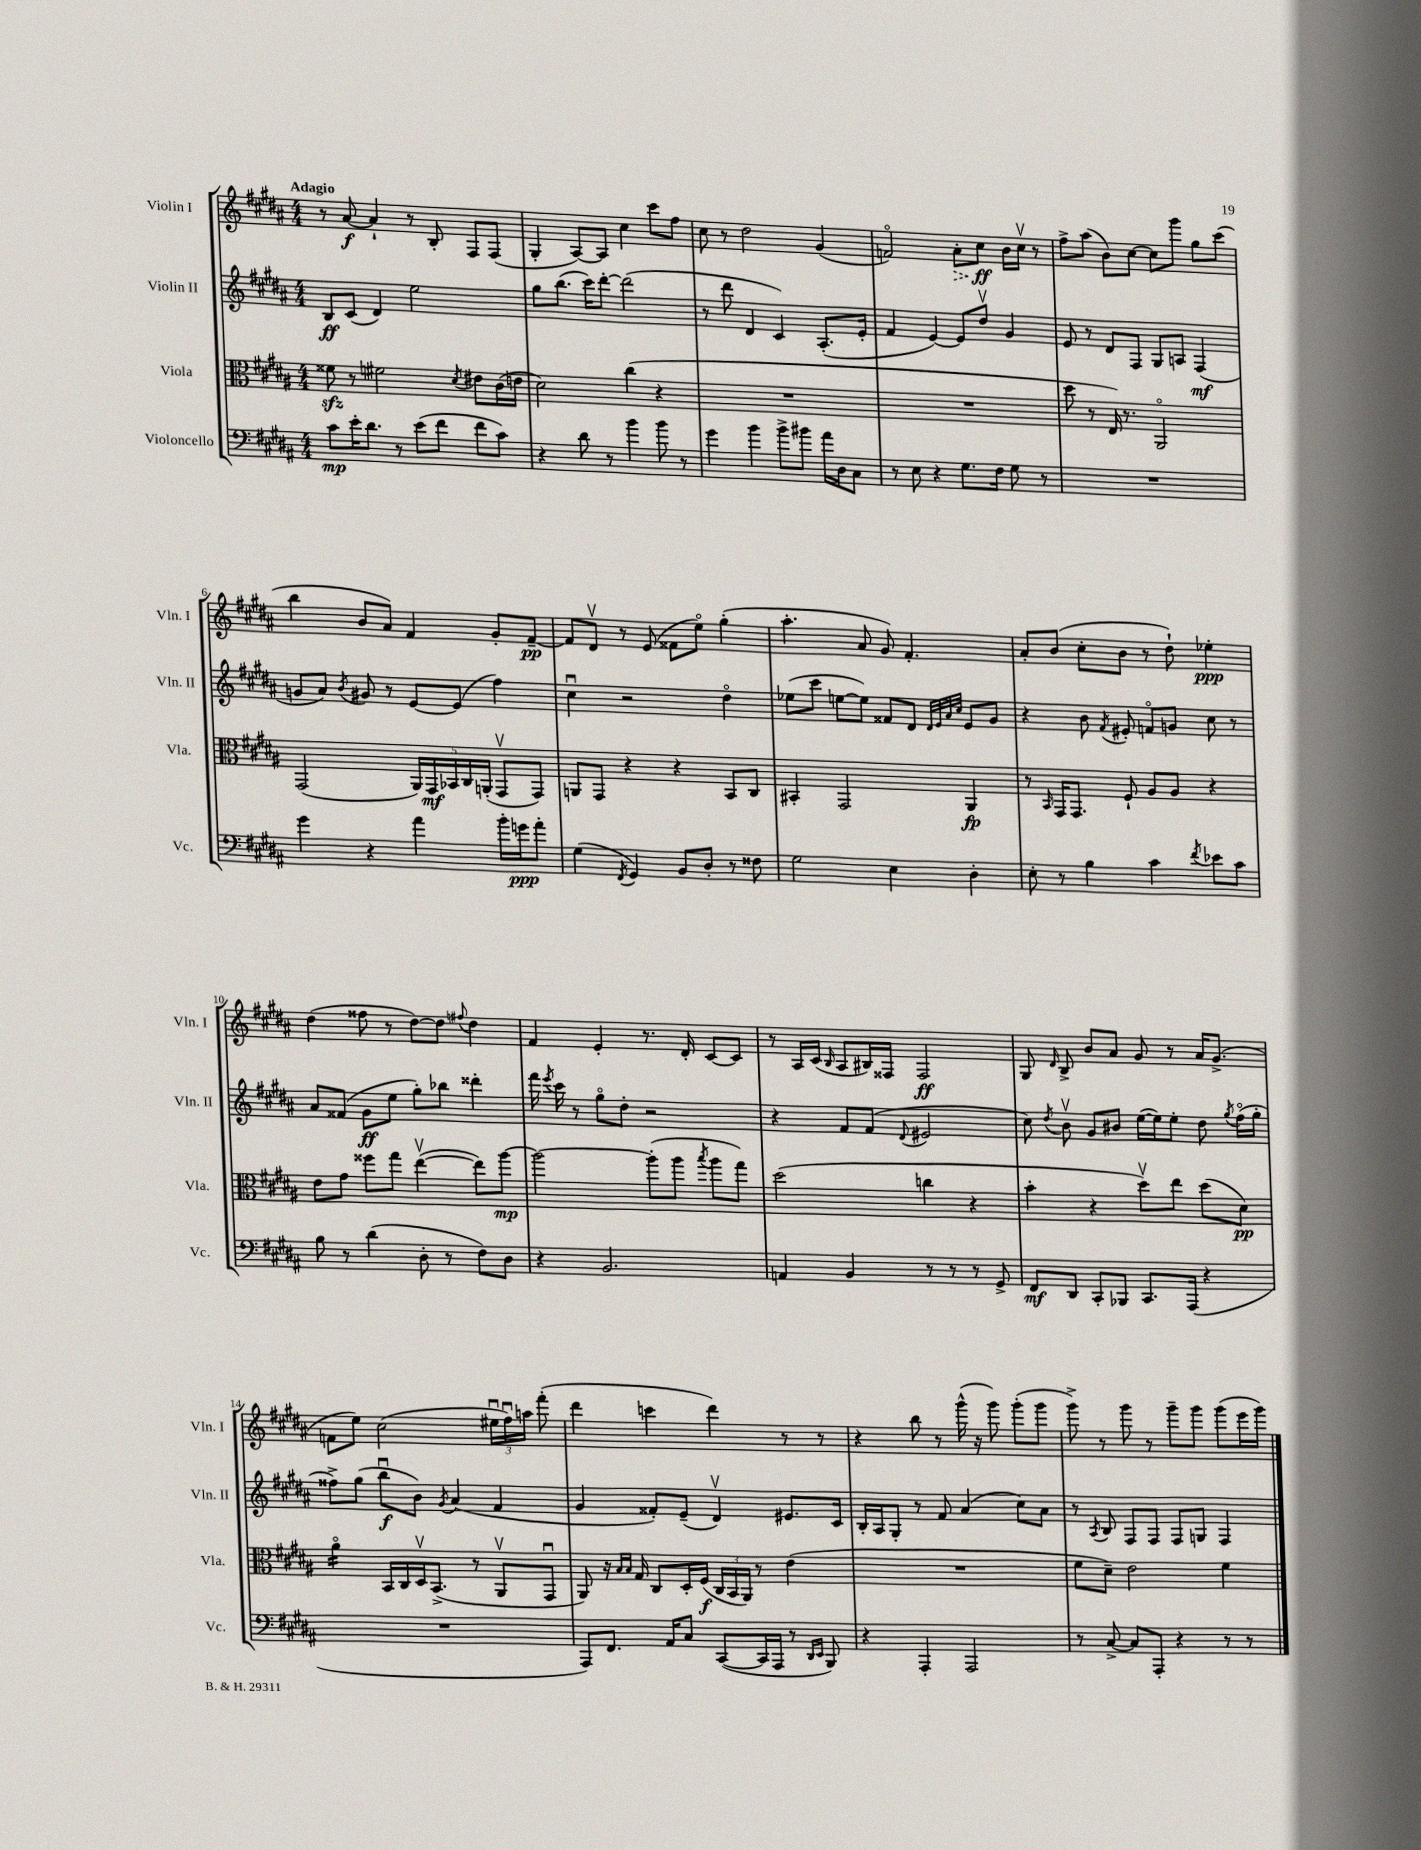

**kern	**kern	**kern	**kern
*staff4	*staff3	*staff2	*staff1
*clefF4	*clefC3	*clefG2	*clefG2
*k[f#c#g#d#a#]	*k[f#c#g#d#a#]	*k[f#c#g#d#a#]	*k[f#c#g#d#a#]
*M4/4	*M4/4	*M4/4	*M4/4
8c#\L	8f##\	8B/L	8r
16e'\K	8r	(8c#/J	[8a#/
8.d#\J	.	.	.
.	2f#\	4d#/)	4a#`/]
8r	.	.	.
(8e\L	.	2ee\	8r
8f#\J	.	.	8B'/
.	8qd#/	.	.
8f#\L	8e#\L	.	8F#/L
8c#\J)	(16c#\L	.	(8F#/J
.	16e\JJ	.	.
=	=	=	=
4r	2d#\)	8gg#\L	4G#'/
.	.	(8.bb\J	.
8d#\	.	.	[8A#/L)
.	.	16ccc#\LK)	.
8r	.	[8ddd#'\J	8A#/]J
4b\	(4cc#\	(2ddd#\]	4cc#\
8b\	4r	.	8ccc#\L
8r	.	.	8ff#\J
=	=	=	=
4g#\	1r	8r	8cc#\
.	.	8ddd#\	8r
4b\	.	4d#/	2dd#\
8b^\L	.	4c#/)	.
8b#\J	.	.	.
16a#\LL	.	(8.A#'/L	(4g#/
16D#\J	.	.	.
8C#\J	.	.	.
.	.	16e'/Jk	.
=	=	=	=
8r	1r	4f#/	2fo/)
8E\	.	.	.
4r	.	[4e/)	.
8.G#\L	.	8e/]L	8a#'\L
.	.	8dd#v/J	8cc#\J
16F#\Jk	.	.	.
8G#\	.	4g#/	16b\LL
.	.	.	16cc#v\JJ
8r	.	.	8r
=	=	=	=
1r	8dd#\	8e/	8ff#^\L
.	8r	8r	(8aa#\J
.	16E/)	8d#/L	8b\L)
.	8.r	.	.
.	.	8F#/J	[8cc#\J
.	2AA#o/	8G#/L	8cc#\]L
.	.	8A/J	8ggg#\J
.	.	(4F#/	8gg#\L
.	.	.	(8ccc#\J
=	=	=	=
4g#\	(2GG#/	8g/L	4bb\
.	.	8a#/J)	.
.	.	8qb/	.
4r	.	8g#/	8b/L
.	.	8r	8a#/J)
4a#\	20AA#/LL)	[8e/L	4f#/
.	20GG#/	.	.
.	20BB-/	.	.
.	.	(8e/]J	.
.	20C#/	.	.
.	(20AA'/JJ	.	.
16b'\LL	8GG#v/L	4ff#\)	8g#'/L
16g\J	.	.	.
8a#'\J	8GG#/J)	.	[8f#~/J
=	=	=	=
(4G#\	8AA/L	4cc#u\	8f#/]L
.	8GG#/J	.	8d#v/J
8qFF#/	.	.	.
4GG#/)	4r	2r	8r
.	.	.	(8e/
8BB/L	4r	.	8f##\L
8D#'/J	.	.	8eeo\J)
8r	8BB/L	4dd#o\	(4gg#'\
8F##\	8C#/J	.	.
=	=	=	=
2G#\	4BB#'/	(8ee-\L	4.aa#'\
.	.	8ccc#\J	.
.	2GG#/	[8ee\L	.
.	.	8ee\]J)	8a#/
4E\	.	8f##/L	8g#/)
.	.	8d#/J	4.f#'/
.	.	32qqd#/LLL	.
.	.	32qqe/	.
.	.	32qqa#/	.
.	.	32qqcc#/JJJ	.
4D#'\	4AA#/	8e/L	.
.	.	8g#/J	.
=	=	=	=
8E'\	8r	4r	8a#'/L
.	16qqBB/	.	.
8r	16GG#/LK	.	(8b/J
.	8.GG#/J	.	.
4B\	.	8b\	8cc#'\L
.	.	8qf#/	.
.	8F#`/	8e#'/	8b\J
4c#\	8A#/L	8fo/L	8r
.	8A#/J	8g/J	8dd#`\)
8qf#/	.	.	.
8e-\L	4r	8cc#\	4ee-'\
8c#\J	.	8r	.
=	=	=	=
8B\	8e\L	8a#/L	(4dd#\
8r	8g#\J	(8f##/J	.
(4d#\	8ff##\L	8g#\L	8ff##\
.	8gg#\J	8ee\J	8r
8D#'\	([4eev\	8gg#'\L)	[8dd#\L)
8r	.	8bb-\J	8dd#\]J
.	.	.	8qqff#/
8F#\L)	8ee\]L)	4ddd##'\	4dd#\
8D#\J	[8aa#\J	.	.
=	=	=	=
4r	2aa#\_	16fff#\	4f#/
.	.	8qeee/	.
.	.	16ccc#\	.
.	.	8r	.
2.BB/	.	8gg#o\L	4e'/
.	.	8dd#'\J	.
.	(8aa#'\]L	2r	8.r
.	8aa#\J	.	.
.	.	.	16d#'/
.	8qbb/	.	.
.	8aa#\L	.	[8c#/L
.	8gg#\J)	.	8c#/]J
=	=	=	=
4AA/	(2dd#\	4r	8r
.	.	.	16A#/LL
.	.	.	(16c#/JJ
.	.	.	16qqB/
4BB/	.	8f#/L	8A#/L
.	.	(8f#/J	16B#/L)
.	.	.	16F##/JJ
.	.	8qqd#/	.
8r	4cc\	2e#/	2F##/
8r	.	.	.
8r	4r	.	.
8GG#^/	.	.	.
=	=	=	=
8FF#/L	4b'\	8cc#\)	8G#/
.	.	8qdd#/	16qqd#/
8DD#/J	.	8bv\	8B^/
8CC#'/L	4r	8g#/L	8b/L
8BBB-/J	.	8b#/J	8a#/J
8.CC#/L	8dd#v\L)	([16ee\LL	8g#/
.	.	16ee\]J)	.
.	8ee\J	8ee'\J	8r
(16AAA#/Jk	.	.	.
4r	(8dd#\L	8dd#\	16a#/LK
.	.	.	(8.g#^/J
.	.	8qgg#/	.
.	8d#\J)	(16ff#o\LL	.
.	.	16gg#'\JJ	.
=	=	=	=
1r	4a#o\	8ff##^\L)	8f\L
.	.	(8gg#\J	8ee\J)
.	16BB/LL	8bbu\L	(2cc#\
.	16C#/	.	.
.	16D#v/J	8b\J)	.
.	(8.BB^/J	.	.
.	.	8qg#/	.
.	.	(4a#/	.
.	8r	.	.
.	8AA#v/L	4f#/	24ee#u\LL
.	.	.	24ff#u\)
.	.	.	24aa\JJ
.	8GG#u/J	.	(8fff#'\
=	=	=	=
8AAA#/L)	8AA#/)	4g#/	4ddd#\
8.FF#/J	16r	.	.
.	16qqB/LL	.	.
.	16qqB/JJ	.	.
.	16G#/	.	.
.	8C#/L	8f##'/L)	4ccc\
16AA#/LK	.	.	.
8C#/J	16D#'/L	(8e~/J	.
.	(16F#/JJ	.	.
([8CC#/L	24C#/LL	4d#v/)	4ddd#\)
.	24BB/	.	.
.	24AA#/JJ)	.	.
16CC#/]L	8r	.	.
16AAA#/JJ	.	.	.
8r	(4e\	8.e#/L	8r
16qqDD#/LL	.	.	.
16qqEE/JJ	.	.	.
8BBB/)	.	.	8r
.	.	16c#/Jk	.
=	=	=	=
4r	1r	16B'/LL	4r
.	.	16A#/J	.
.	.	8G#'/J	.
4AAA#'/	.	8r	8bb\
.	.	8f#/	8r
2AAA#/	.	(4a#/	(16ggg#^^\
.	.	.	16r
.	.	.	8ggg#\)
.	.	8cc#\L)	(8ggg#'\L
.	.	8a#\J	8ggg#\J
=	=	=	=
8r	8f#\L	8r	8ggg#^\)
.	.	8qA#/	.
[8C#^/	8d#~\J)	8B/	8r
8C#/]L	2e\	8F#/L	8ggg#\
8AAA#'/J	.	8F#/J	8r
4r	.	8F#/L	8ggg#~\L
.	.	8G/J	8ggg#\J
8r	4f#\	4F#/	(8ggg#\L
8r	.	.	16eee\L
.	.	.	16ggg#\JJ)
==	==	==	==
*-	*-	*-	*-
